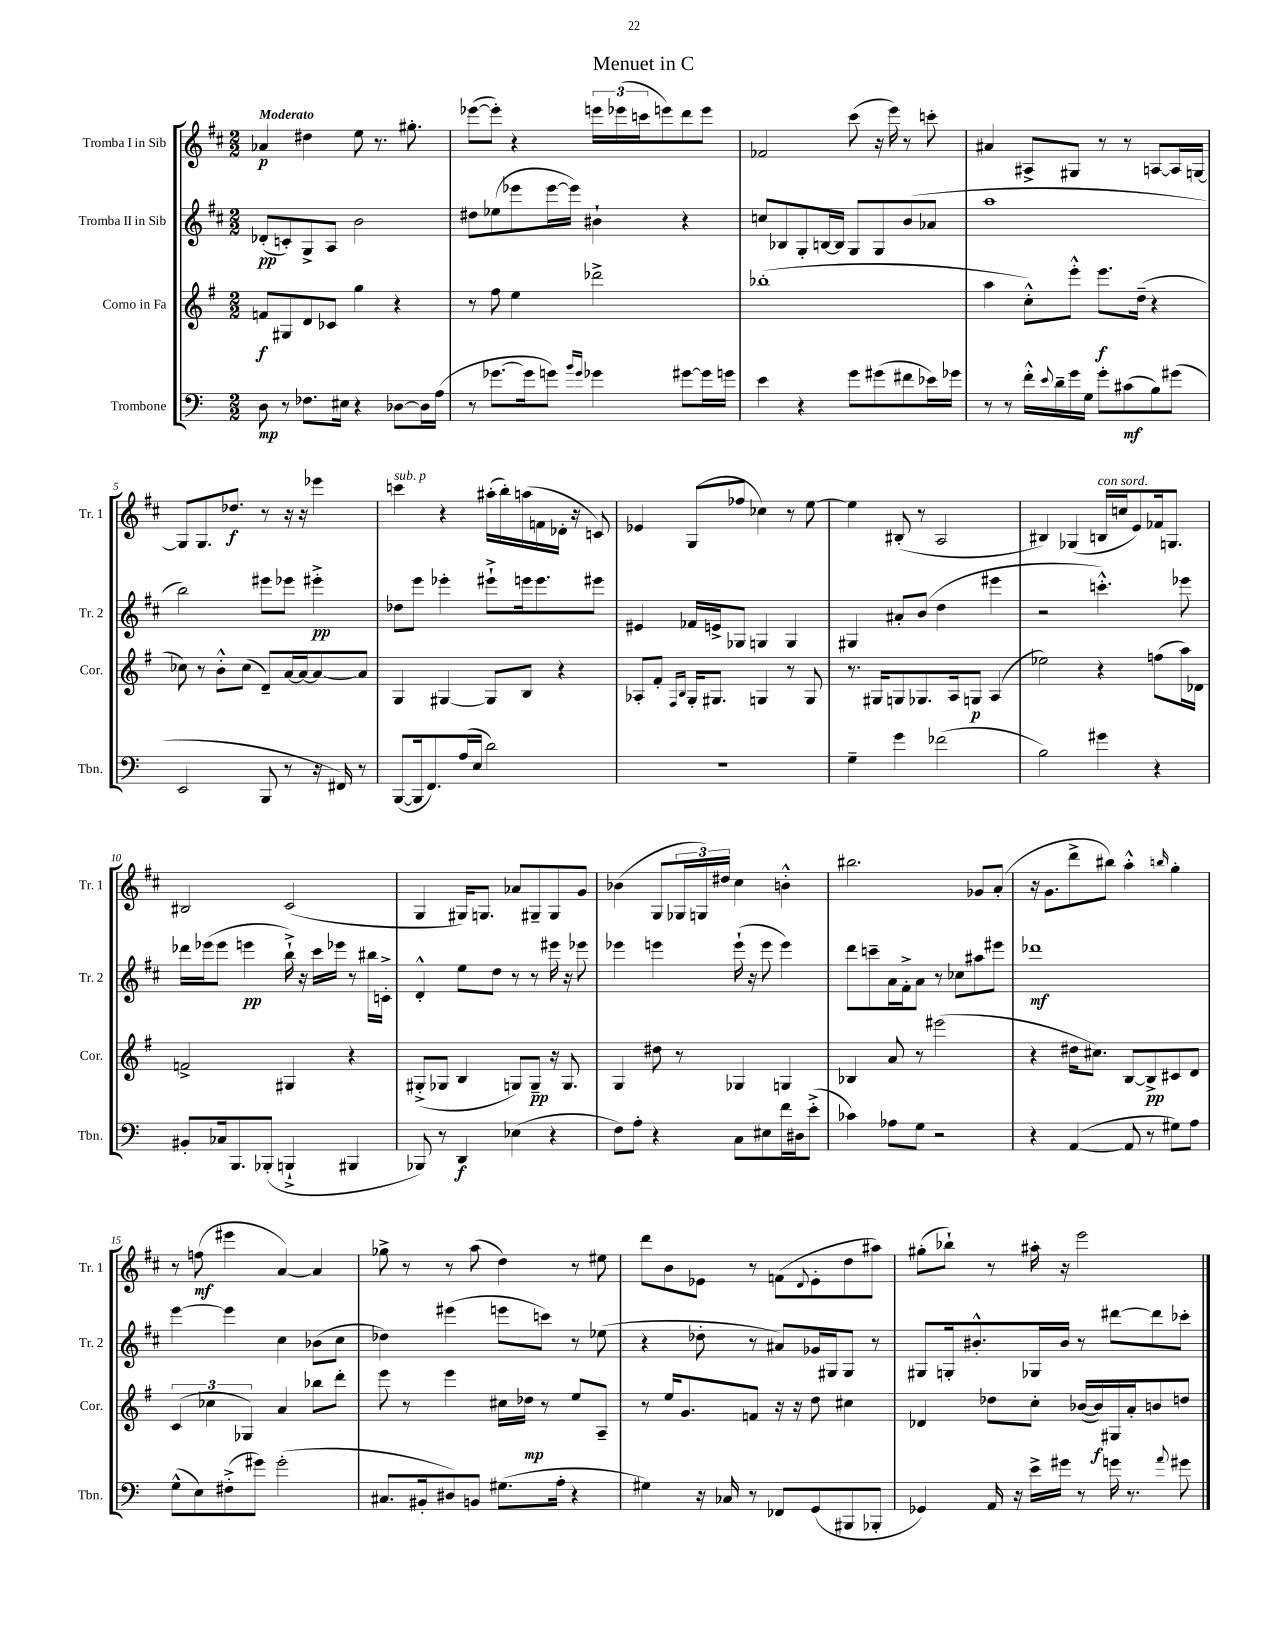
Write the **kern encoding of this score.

**kern	**kern	**kern	**kern
*staff4	*staff3	*staff2	*staff1
*clefF4	*clefG2	*clefG2	*clefG2
*k[]	*k[f#]	*k[f#c#]	*k[f#c#]
*M2/2	*M2/2	*M2/2	*M2/2
8D\	8f/L	(8d-'/L	4a-/
8r	8G#/	8c'/)	.
8.F-\L	8d/	8G^/	4dd#\
.	8c-/J	8A/J	.
16E#\Jk	.	.	.
4r	4gg\	2b\	8ee\
.	.	.	8.r
[8D-\L	4r	.	.
.	.	.	8.gg#'\
16D-\]L	.	.	.
(16A\JJ	.	.	.
=	=	=	=
8r	8r	8dd#\L	([8eee-\L
[8.g-\L	8ff#\	(8ee-\	8eee-'\]J)
.	4ee\	8eee-\	4r
16g-\]k	.	.	.
8g\J)	.	[16eee-\L	.
.	.	16eee-\]JJ)	.
16qqb/LL	.	.	.
16qqg/JJ	.	.	.
4g-\	2ddd-^\	4b#`\	24eee\LL
.	.	.	(24eee-\
.	.	.	24ccc\J
.	.	.	8eee\)
[8g#\L	.	4r	8ddd\
16g#\]L	.	.	8eee\J
16g\JJ	.	.	.
=	=	=	=
4e\	(1bb-'	8cc/L	2f-/
.	.	8B-/	.
4r	.	8G'/	.
.	.	[16B/L	.
.	.	16B/]JJ	.
8g\L	.	8G/L	(8ccc#\
(8g#\	.	8G/	16r
.	.	.	16eee\)
8f#\	.	(8b/	8r
16e-\L)	.	8a-/J	8ccc'\
16g-\JJ	.	.	.
=	=	=	=
8r	4aa\	1aa	4a#/
8r	.	.	.
16f'^^\LL	8cc'^^\L)	.	8A#^/L
8qqe/	.	.	.
16d~\	.	.	.
16g\	8eee'^^\J	.	8G#/J
16G\JJ	.	.	.
8g'\L	8.eee\L	.	8r
(8c#\	.	.	8r
.	(16dd~\Jk	.	.
8B\)	4r	.	[8A/L
(8g#\J	.	.	16A/]L
.	.	.	[16G/JJ
=	=	=	=
2EE/	8cc-\)	2bb\)	8G/]L
.	8r	.	8.G/
.	8b'^^\L	.	.
.	.	.	8.dd-/J
.	(8cc-\J	.	.
8BBB/	8d~/L)	8eee#\L	8r
8r	[16a/L	8eee-\J	16r
.	16a/_J	.	16r
16r	8a/_	4eee#'^\	4eee-\
16FF#/)	.	.	.
8r	8a/]J	.	.
=	=	=	=
([8BBB/L	4G/	8dd-\L	4ccc\
16BBB/]k	.	8eee\J	.
8.FF/)	.	.	.
.	[4G#/	4eee-'\	4r
(16A/L	.	.	.
16E/JJ	.	.	.
2d\)	8G#/]L	8eee#`^\L	(16aa#'\LL
.	.	.	16bb'\)
.	8B/J	16eee\k	(16aa\
.	.	8.eee\	16f\
.	4r	.	16d-'\JJ
.	.	.	16r
.	.	8eee#\J	8c/)
=	=	=	=
1r	8A-'/L	4e#/	4e-/
.	8f#'/J	.	.
.	16qqF#/LL	.	.
.	16qqB/JJ	.	.
.	16G'/LK	16f-/LL	(8G/L
.	8.G#/J	16e^/J	.
.	.	8G-/J	8ff-/J
.	4G/	4G/	4cc-\)
.	8r	4G/	8r
.	8G/	.	[8ee\
=	=	=	=
4G~\	8.r	4G#/	4ee\]
.	16G#/LK	.	.
4g\	8G/	8a#'/L	(8B#'/
.	8.G-/	(8b/J	8r
(2f-\	.	4dd\	2A/
.	16A/k	.	.
.	8G/J	.	.
.	(4A/	4eee#\	.
=	=	=	=
2B\)	2ee-\)	2r	4B#/)
.	.	.	(4G-/
4g#\	4r	4.ccc'^^\)	16B/LL
.	.	.	16cc/J
.	.	.	8e/)
4r	(8ff\L	.	16f-/k
.	.	.	8.G/J
.	16aa\L)	8eee-\	.
.	16d-\JJ	.	.
=	=	=	=
8BB#'/L	2f^/	16ddd-\LL	2B#/
.	.	(16eee-\J	.
16C-/k	.	8eee-\J	.
8.BBB/	.	.	.
.	.	4eee\	.
(8BBB-'/J	.	.	.
4BBB`^/	4G#/	16bb`^\)	(2c#/
.	.	16r	.
.	.	16ccc#\LL	.
.	.	16eee-\JJ	.
4BBB#/	4r	8r	.
.	.	16bb#\LL	.
.	.	16c'^\JJ	.
=	=	=	=
8BBB-/)	(8G#'^/L	4d'^^/	4G/
8r	8G-/J	.	.
4DD/	4B/	8ee\L	16G#/LK)
.	.	.	8.G/J
.	.	8dd\J	.
(4E-\	8G/L)	8r	8a-/L
.	8G~/J	8r	8G#~/
4r	16r	16eee#\	8G#/
.	8.G/	16r	.
.	.	8eee-\	8g/J
=	=	=	=
8F\L)	4G/	4eee-\	(4b-\
8A'\J	.	.	.
4r	8dd#\	4eee\	8G/L
.	8r	.	24G-/L
.	.	.	24G/)
.	.	.	24dd#/JJ
8C\L	4G-/	(16eee`\	4cc#\
.	.	16r	.
8E#\	.	8eee\	.
16f\L	4G/	4eee\)	4b'^^\
16D#\J	.	.	.
(8e'^\J	.	.	.
=	=	=	=
4c-\)	4B-/	8ddd\L	2.bb#\
.	.	8ccc~\	.
8A-\L	8a/	16a\L	.
.	.	16f#'^\J	.
8G\J	8r	8a\J	.
2r	(2eee#\	8r	.
.	.	8cc-\L	.
.	.	8aa#\	8g-/L
.	.	8eee#\J	(8a'/J
=	=	=	=
4r	4r	1ddd-	16r
.	.	.	8.g\L
([4AA/	16dd#\LK	.	8ddd^\
.	8.cc#\J)	.	.
.	.	.	8bb#\J)
8AA/]	[8B/L	.	4aa'^^\
8r	8B^/]	.	.
.	.	.	16qqbb/
8G#\L)	8c#/	.	4gg'\
8A\J	8d/J	.	.
=	=	=	=
(8G^^\L	(6c/	[4eee\	8r
8E\)	.	.	(8ff\
.	6cc-\	.	.
(8F#'^\	.	4eee\]	4eee#\
.	6G-/)	.	.
8g#\J)	.	.	.
(2g#'\	4a/	4cc#\	[4a/)
.	8bb-\L	(8b-\L	4a/]
.	8ddd'\J	8cc#\J	.
=	=	=	=
8.C#/L	8eee\	4dd-\)	8gg-^\
.	8r	.	8r
16BB#'/k	.	.	.
8D#/)	4eee\	(4eee#\	8r
8BB/J	.	.	(8aa\
(8.G#\L	16cc#\LL	8eee\L	4dd\)
.	16dd-\JJ	.	.
.	8r	8ccc\J)	.
16A'\Jk	.	.	.
4r	8ee/L	8r	8r
.	8A~/J	(8ee-\	8ee#\
=	=	=	=
4G#\)	8r	4r	8ddd\L
.	16ee/LK	.	8b\
.	8.g/	.	.
16r	.	8dd-'\	8e-\J
16C-/	.	.	.
8r	8f/J	8r	8r
8FF-/L	16r	8a#/L)	(8f\L
.	16r	.	.
.	.	.	8qqd/
(8GG/	8dd\	16g-/L	8e-'\
.	.	16G#/J	.
8BBB#/	4cc#\	8G#/J	8dd\
8BBB-'/J	.	8r	8aa#\J)
=	=	=	=
4GG-/)	4d-/	8G#/L	(8gg#'\L
.	.	16G'/k	8bb-`\J)
.	.	8.b#'^^/	.
16AA/	8dd-\L	.	8r
16r	.	.	.
16e^\LL	8cc'\J	16G-/L	16aa#'\
16g#\JJ	.	16b#/JJ	16r
8r	([16b-/LL	8r	2eee\
.	16b-/])	.	.
16g\	16G#/	[8ddd#\L	.
8.r	16a'/J	.	.
.	8b/	8ddd#\]	.
8qqa/	.	.	.
8g#\	8dd/J	8ccc-'\J	.
==	==	==	==
*-	*-	*-	*-
